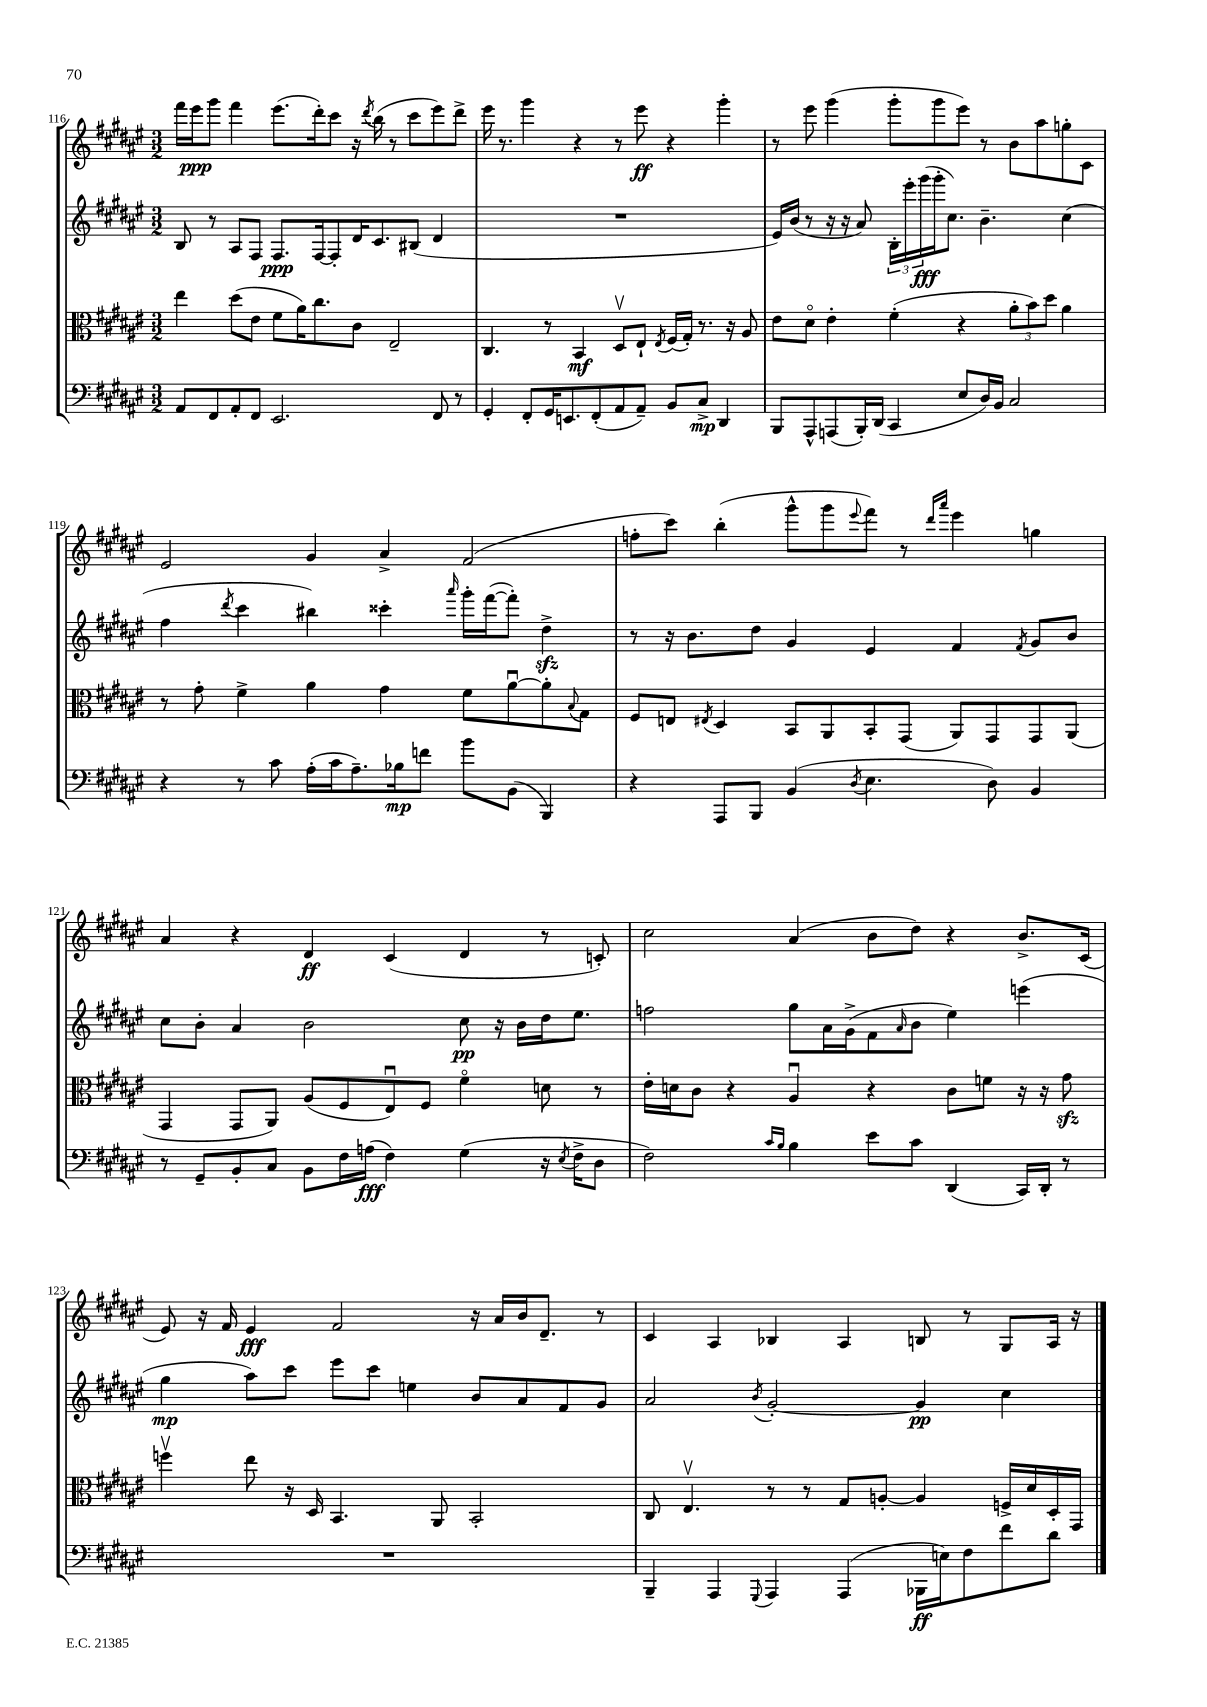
<<
\new StaffGroup <<
\new Staff = "s0" {
    \clef treble \key fis \major \numericTimeSignature \time 3/2
    fis'''16 eis'''16\ppp gis'''8 fis'''4 eis'''8.( dis'''16-.) cis'''8 r16 \acciaccatura { dis'''8 } b''16( r8 cis'''8 eis'''8) dis'''8-> |
    eis'''16 r8. gis'''4 r4 r8 eis'''8\ff r4 gis'''4-. |
    r8 eis'''8 gis'''4( gis'''8-. gis'''8 eis'''8) r8 b'8 ais''8 g''8-. cis'8 |
    eis'2 gis'4 ais'4-> fis'2( |
    f''8-. cis'''8) b''4-.( gis'''8-^ gis'''8 \appoggiatura { eis'''8 } fis'''8) r8 \grace { dis'''16 ais'''16 } eis'''4 g''4 |
    ais'4 r4 dis'4\ff cis'4( dis'4 r8 c'8-.) |
    cis''2 ais'4( b'8 dis''8) r4 b'8.-> cis'16( |
    eis'8) r16 fis'16 eis'4\fff fis'2 r16 ais'16 b'16 dis'8.-- r8 |
    cis'4 ais4 bes4 ais4 b8 r8 gis8 ais16 r16 \bar "|." |
}
\new Staff = "s1" {
    \clef treble \key fis \major \numericTimeSignature \time 3/2
    b8 r8 ais8 fis8 fis8.\ppp fis16~ fis8-. dis'16 cis'8. bis8( dis'4 |
    R1. |
    eis'16) b'16( r8 r16 r16 ais'8) \tuplet 3/2 { b16-. eis'''16-. gis'''16\fff( } gis'''16-. cis''8.) b'4.-- cis''4( |
    fis''4 \acciaccatura { dis'''8 } cis'''4 bis''4) cisis'''4-. \grace { ais'''16 } gis'''16-. fis'''16~( fis'''8-.) dis''4->\sfz |
    r8 r16 b'8. dis''8 gis'4 eis'4 fis'4 \acciaccatura { fis'8 } gis'8 b'8 |
    cis''8 b'8-. ais'4 b'2 cis''8\pp r16 b'16 dis''16 eis''8. |
    f''2 gis''8 ais'16 gis'16->( fis'8 \grace { ais'16 } b'8 eis''4) e'''4( |
    gis''4\mp ais''8) cis'''8 eis'''8 cis'''8 e''4 b'8 ais'8 fis'8 gis'8 |
    ais'2 \acciaccatura { b'8 } gis'2~-. gis'4\pp cis''4 \bar "|." |
}
\new Staff = "s2" {
    \clef alto \key fis \major \numericTimeSignature \time 3/2
    eis''4 dis''8( eis'8 fis'8 ais'16) cis''8. cis'8 eis2-- |
    cis4. r8 b,4\mf dis8\upbow eis8-! \acciaccatura { eis8 } fis16( gis16-.) r8. r16 ais8 |
    eis'8 dis'8\flageolet eis'4-. fis'4-.( r4 \tuplet 3/2 { ais'8-. b'8) dis''8 } ais'4 |
    r8 gis'8-. fis'4-> ais'4 gis'4 fis'8 ais'8~\downbow ais'8-. \appoggiatura { b8 } gis8 |
    fis8 e8 \acciaccatura { eis8 } dis4 b,8 ais,8 b,8-. gis,8( ais,8) gis,8 gis,8 ais,8( |
    gis,4 gis,8 ais,8) ais8( fis8 eis8\downbow) fis8 fis'4\flageolet d'8 r8 |
    eis'16-. d'16 cis'8 r4 ais4\downbow r4 cis'8 f'8 r16 r16 gis'8\sfz |
    f''4\upbow eis''8 r16 dis16 b,4. ais,8 b,2-. |
    cis8 eis4.\upbow r8 r8 gis8 a8~-. a4 f16-> dis'16 dis16-. gis,16 \bar "|." |
}
\new Staff = "s3" {
    \clef bass \key fis \major \numericTimeSignature \time 3/2
    ais,8 fis,8 ais,8-. fis,8 eis,2. fis,8 r8 |
    gis,4-. fis,8-. gis,16 e,8. fis,8-.( ais,8 ais,8--) b,8 cis8->\mp dis,4 |
    b,,8 ais,,8-^ a,,8( b,,16-.) dis,16( cis,4 eis8 dis16) b,16 cis2 |
    r4 r8 cis'8 ais16-.( cis'16 ais8.--) bes16\mp f'8 b'8 b,8( b,,4) |
    r4 ais,,8 b,,8 b,4( \acciaccatura { dis8 } eis4. dis8) b,4 |
    r8 gis,8-- b,8-. cis8 b,8 fis16 a16\fff( fis4) gis4( r16 \acciaccatura { eis8 } fis16-> dis8 |
    fis2) \grace { cis'16 b16 } b4 eis'8 cis'8 dis,4( cis,16) dis,16-. r8 |
    R1. |
    b,,4-- ais,,4 \appoggiatura { gis,,8 } ais,,4 ais,,4( bes,,16\ff e16) fis8 fis'8 dis'8 \bar "|." |
}
>>
>>
\layout { \context { \Score currentBarNumber = #116 } }
